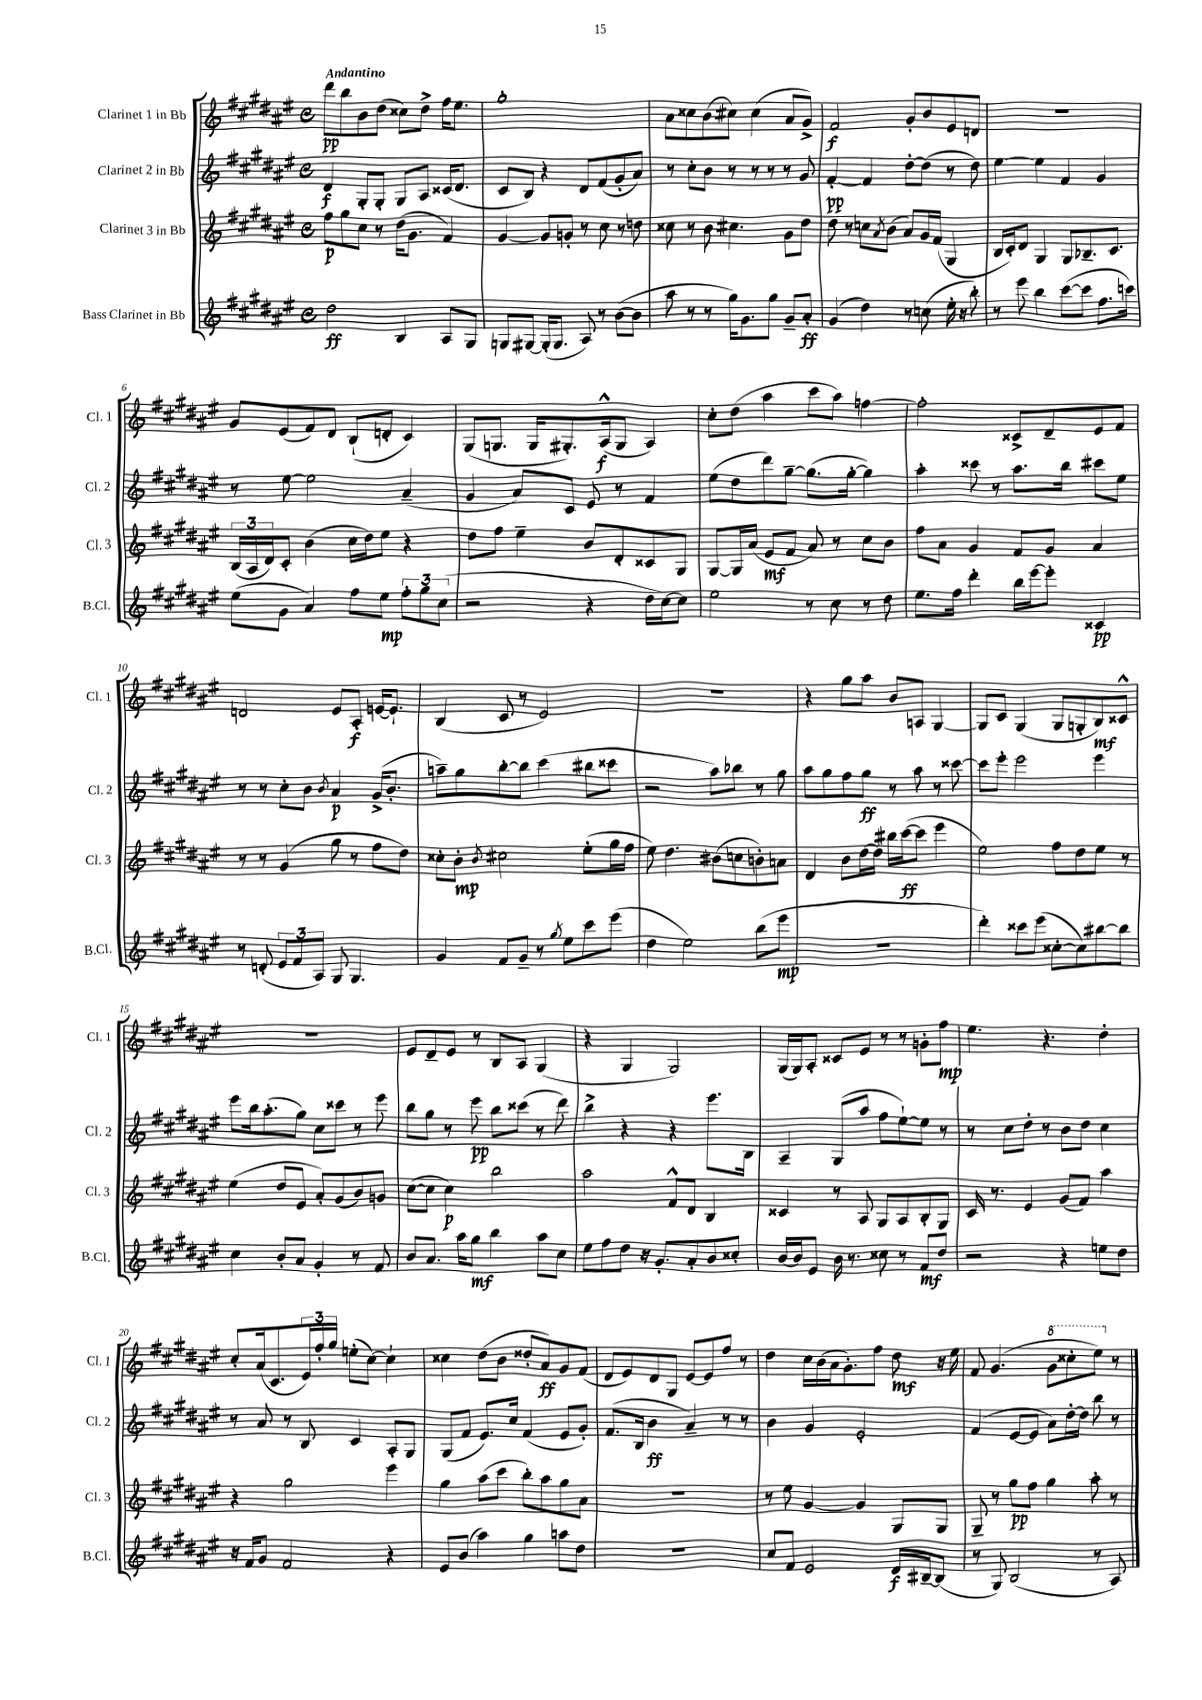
<<
\new StaffGroup <<
\new Staff = "s0" \with { instrumentName = "Clarinet 1 in Bb" shortInstrumentName = "Cl. 1" } {
    \clef treble \key fis \major \defaultTimeSignature \time 4/4 \tempo "Andantino"
    dis'''8\pp b''8 b'8 dis''8( cisis''8) dis''8-> fis''16 eis''8. |
    gis''1-. |
    ais'8 cisis''8 b'8( cis''8) cis''4( ais'8 gis'8->) |
    fis'2\f gis'8-. b'8 eis'8 d'8 |
    R1 |
    gis'8 eis'8( fis'8) dis'8 b8-!( d'8-. cis'4) |
    gis8( g8. g16 gis8.-.) ais16-^\f( gis8 ais4) |
    cis''8-. dis''8( ais''4 cis'''8 ais''8) f''4~ |
    f''2-. cisis'8-> dis'8-- eis'8 fis'8 |
    d'2 eis'8 ais8-.\f e'16~ e'8.-! |
    b4( cis'8 r8 eis'2) |
    R1 |
    r4 gis''8 ais''8 b'8 a8 gis4~ |
    gis8 cis'8 gis4( gis8 g8-. b8\mf) cisis'8-^ |
    R1 |
    eis'8 dis'8-- eis'8 r8 b8 ais8 gis4( |
    r4 gis4 gis2) |
    gis16( gis16) ais8-. cisis'8 eis'8 r8 r8 g'8-. fis''8\mp |
    eis''4. r4. dis''4-. |
    cis''8-. ais'16( cis'8. \tuplet 3/2 { eis'16) fis''16-. gis''16 } e''8-.( cis''8~) cis''4-! |
    cisis''4 dis''8( b'8 disis''8-. ais'8\ff) gis'8 fis'8( |
    dis'8 eis'8) dis'8 gis8 eis'8~ eis'8 fis''8 r8 |
    dis''4 cis''16 b'16( ais'16 gis'8.-.) fis''8 dis''8\mf r16 eis''16 |
    fis'8 gis'4.( \ottava #1 gis''8 cisis'''8-. eis'''8) \ottava #0 r8 \bar "|." |
}
\new Staff = "s1" \with { instrumentName = "Clarinet 2 in Bb" shortInstrumentName = "Cl. 2" } {
    \clef treble \key fis \major \defaultTimeSignature \time 4/4
    dis'4\f gis8-. gis8-. gis8 ais8 cisis'16( dis'8. |
    cis'8 b8) r4 dis'8 fis'8( gis'8-. ais'8) |
    r8 cis''8-. b'8 r8 r8 r8 r8 gis'8 |
    fis'4~-.\pp fis'4 dis''8~-. dis''8( r8 dis''8) |
    eis''4~ eis''4 fis'4 gis'4 |
    r8 eis''8~ eis''2 ais'4--( |
    gis'4 ais'8) cis'8 eis'8 r8 fis'4 |
    eis''8( dis''8 dis'''8) gis''8~-- gis''8.( gis''16~-. gis''4) |
    ais''4-. cisis'''8 r8 ais''8. b''16 cis'''8 eis''8 |
    r8 r8 cis''8-. b'8 \acciaccatura { b'8 } ais'4\p gis'16->( b'8.-. |
    a''8--) gis''8 b''8~-. b''8 cis'''4( bis''8 cisis'''8 |
    r2 ais''8) bes''8 r8 gis''8 |
    ais''8 gis''8 fis''8 gis''8\ff r8 ais''8 r8 cisis'''8~ |
    cisis'''8 eis'''8-. eis'''2 eis'''4 |
    eis'''8 b''16 ais''8.-.( gis''8) cis''8 cisis'''8 r8 eis'''8 |
    b''8 gis''8 r8 eis'''8\pp b''8 cisis'''8( r8 dis'''8) |
    b''4-> r4 r4 eis'''8. b16 |
    ais4-- gis8( ais''8 fis''8 eis''8~-!) eis''8 r8 |
    r8 cis''8 dis''8-. r8 b'8 dis''8 cis''4 |
    r8 ais'8 r8 b8 cis'4 ais8-. gis8 |
    gis8( fis'8 eis'8.) cis''16 fis'4( eis'8 gis'8-.) |
    fis'8.( b16 b'4\ff ais'4--) r8 r8 |
    b'4 gis'4 eis'2-. |
    fis'4( eis'8~ eis'8 ais'8) dis''16~-. dis''16 b''8 r8 \bar "|." |
}
\new Staff = "s2" \with { instrumentName = "Clarinet 3 in Bb" shortInstrumentName = "Cl. 3" } {
    \clef treble \key fis \major \defaultTimeSignature \time 4/4
    fis''8\p gis''8 cis''8 r8 dis''16( gis'8. fis'4) |
    gis'4~ gis'8 g'8-. r8 cis''8 r8 d''8 |
    cisis''8 r8 b'8 cis''4. gis'8 dis''8 |
    dis''8 r8 c''8 \acciaccatura { ais'8 } b'8( ais'8) gis'16 fis'16( gis4 |
    b16 cis'16-.) dis'8 gis4 gis8 bes8.-- cis'8. |
    \tuplet 3/2 { b16( ais16 dis'16) } cis'8-. b'4( cis''16 dis''16) eis''8 r4 |
    dis''8 fis''8 eis''4-- b'8 dis'8-. cisis'8 gis8 |
    gis8~ gis16 ais'16( eis'8\mf fis'8 ais'8) r8 cis''8 b'8 |
    fis''8 ais'8 gis'4 fis'8 gis'8 ais'4 |
    r8 r8 gis'4( gis''8 r8 fis''8 dis''8) |
    cisis''8-. b'8-.\mp \acciaccatura { b'8 } cis''2 eis''8-.( gis''16 fis''16 |
    eis''8) dis''4. bis'8( c''8 b'8-.) a'8 |
    dis'4 b'8 dis''16~ dis''16 bis''16 cis'''16~\ff( cis'''8 eis'''4 |
    eis''2) fis''8 dis''8 eis''8 r8 |
    eis''4( dis''8 eis'8 ais'8-.) gis'8( b'8) g'8 |
    cis''8~( cis''8 cis''4\p) b''2 |
    ais''2 fis'8-^ dis'8 b4 |
    cisis'4 r8 ais8 gis8 ais8 b8-. gis8 |
    cis'16 r8. eis'4 gis'8( fis'8) ais''4 |
    r4 gis''2 eis'''4 |
    gis''4 ais''8( cis'''8 b''8-.) ais''8 gis''8 ais'8 |
    R1 |
    r8 eis''8 gis'4~ gis'4 gis8 gis8 |
    gis8-- r8 gis''8\pp fis''8 gis''4 ais''8-. r8 \bar "|." |
}
\new Staff = "s3" \with { instrumentName = "Bass Clarinet in Bb" shortInstrumentName = "B.Cl." } {
    \clef treble \key fis \major \defaultTimeSignature \time 4/4
    dis''2\ff b4 ais8 gis8 |
    g8 gis8~ gis16-.( gis8. ais8) r8 b'8~( b'8 |
    ais''8 r8 r8 gis''16) gis'8. gis''8 gis'8-- ais'8-.\ff |
    gis'4( dis''4) r8 c''8( eis''16-. r16 b''8-.) |
    r8 eis'''8 b''4 cis'''8~( cis'''8 fis''8. c'''16) |
    eis''8( gis'8 ais'4) fis''8 eis''8\mp \tuplet 3/2 { fis''8-. gis''8 cis''8( } |
    r2 r4 dis''16 cis''16~) cis''8 |
    eis''2 r8 cis''8 r8 dis''8 |
    eis''8. fis''16 dis'''4-. b''16 eis'''16~ eis'''8-. cisis'4\pp |
    r8 d'8-.( \tuplet 3/2 { eis'8 fis'8 ais8) } gis8 gis4. |
    gis'4 fis'8 gis'8-- r8 \acciaccatura { gis''8 } eis''8 cis'''8 eis'''8( |
    dis''4 eis''2) b''8( eis'''8\mp |
    R1 |
    dis'''4-.) cisis'''8 eis'''8( cisis''8~-. cisis''8) bis''8~ bis''8 |
    cis''4 b'8-. ais'8 gis'4-. r8 fis'8 |
    b'8 ais'8. ais''16 gis''8\mf b''4 ais''8 cis''8 |
    eis''8 fis''8 dis''8 r16 gis'8.-. ais'8-. b'8 cisis''8-. |
    b'16~ b'16 eis'8 b'16 r8. cisis''8 r8 fis'8\mf dis''8 |
    r2 r4 e''8 dis''8 |
    r16 fis'16 gis'8 fis'2 r4 |
    eis'8 b'8( ais''4) gis''4 a''8 dis''8 |
    R1 |
    cis''8 fis'8 eis'2 dis'16\f bis16~-- bis8( |
    r8 gis8) b2( r8 ais8) \bar "|." |
}
>>
>>
